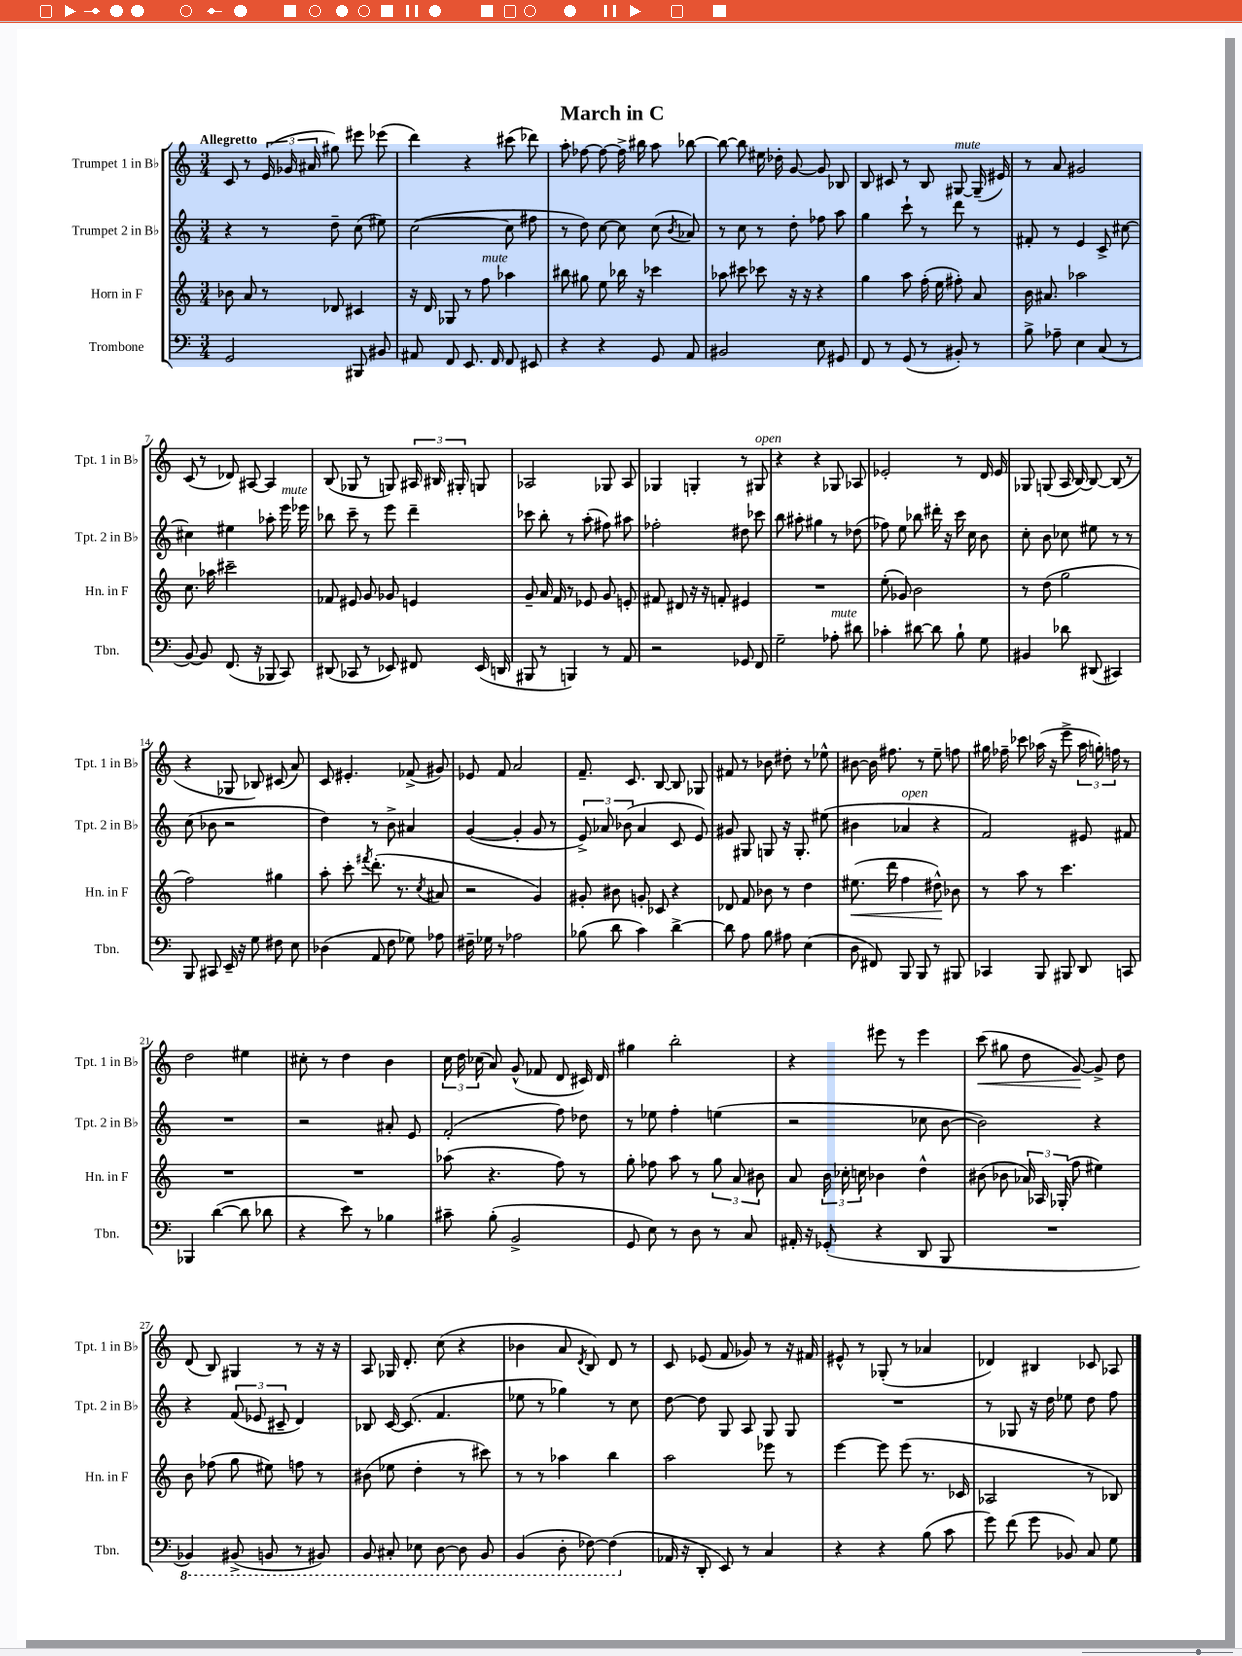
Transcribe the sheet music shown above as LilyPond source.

\header { title = "March in C" }
<<
\new StaffGroup <<
\new Staff = "s0" \with { instrumentName = "Trumpet 1 in Bb" shortInstrumentName = "Tpt. 1 in Bb" } {
    \clef treble \key c \major \numericTimeSignature \time 3/4 \tempo "Allegretto"
    \autoBeamOff c'8 r8 \tuplet 3/2 { e'16( ges'16 ais'16 } gis''8) eis'''8 ees'''8( |
    d'''4) r4 cis'''8( des'''8) |
    a''8-. fes''8~ fes''8~ fes''16-> bis''16 a''8 bes''8~ |
    bes''8~ bes''8 eis''16 des''16-. g'8~ g'8 bes8 |
    b8 cis'8 r8 b8 gis8~^\markup { \italic "mute" } gis16--( eis'16) |
    r8 a'8 gis'2 |
    c'8( r8 des'8) ais8~ ais4 |
    b8( ges8 r8 g8) \tuplet 3/2 { ais16 bis16 gis16-. } g8 |
    aes2 ges8 aes8 |
    ges4 g4-. r8 gis8^\markup { \italic "open" } |
    r4 r4 ges8 aes8 |
    ees'2-. r8 d'16 ees'16 |
    ges8 g8( a16 b16~) b8~ b8( r8 |
    r4 ges8 bes8) cis'8( a'8) |
    c'8 eis'4.-. fes'8->( gis'8) |
    ees'8 f'8 a'2 |
    f'8.-- c'8. b8~ b8 ges8 |
    fis'8 r8 bes'8 dis''8-. r8 ees''8-^ |
    bis'8~ bis'16 fis''8. r8 e''8-- f''8 |
    gis''16 fes''16-- ces'''8 aes''16( r16 e'''8-> \tuplet 3/2 { aes''16 g''16-.) f''16 } r8 |
    d''2 eis''4 |
    cis''8-. r8 d''4 b'4 |
    \tuplet 3/2 { c''16 d''16 ces''16( } a'8) g'8-^( fes'8 d'8 cis'16) d'16 |
    gis''4 b''2-. |
    r4 eis'''8 r8 eis'''4 |
    c'''8\<( gis''8 d''8 g'8~\!) g'8-> d''8 |
    d'8( b8) gis4 r8 r16 r16 |
    a8 ges16 d'8.-. c''8( r4 |
    bes'4 a'8 \acciaccatura { d'8 } b8) d'8 r8 |
    c'8 ees'8( f'8 ges'8) r8 r16 fis'16 |
    eis'8-^ r8 ges8-.( r8 aes'4 |
    des'4) bis4 ces'8 aes8 \bar "|." |
}
\new Staff = "s1" \with { instrumentName = "Trumpet 2 in Bb" shortInstrumentName = "Tpt. 2 in Bb" } {
    \clef treble \key c \major \numericTimeSignature \time 3/4
    \autoBeamOff r4 r8 d''8-- c''8( eis''8) |
    c''2~( c''8 fis''8 |
    r8 d''8) c''8~ c''8 c''8( \acciaccatura { b'8 } aes'8) |
    r8 c''8 r8 d''8-. fes''8 a''8 |
    g''4 c'''8-! r8 d'''8 r8 |
    fis'8-. r8 e'4 c'8-> cis''8~ |
    cis''4 eis''4 aes''8-. e'''16^\markup { \italic "mute" } ees'''16 |
    bes''8 c'''8-- r8 e'''8 d'''4-- |
    ces'''8 b''8-. r8 a''8-.( fis''8) ais''8 |
    fes''2-. dis''8 ces'''8 |
    b''8 ais''8-. gis''4 r8 des''8( |
    fes''8) e''8 bes''8 dis'''16-. r16 c'''16 c''16 b'8 |
    c''8-. b'8 ces''8 eis''8 r8 r8 |
    c''8( bes'8 r2 |
    d''4) r8 b'8-> ais'4 |
    g'4~( g'4-. g'8 r8 |
    \tuplet 3/2 { e'8->) aes'8 bes'8( } aes'4 c'8 e'8) |
    gis'8 gis8 g8 r16 g8.-. eis''8( |
    bis'4 aes'4^\markup { \italic "open" } r4 |
    f'2) eis'8 fis'8 |
    R2. |
    r2 ais'8-. e'8 |
    f'2-.( f''8) des''8 |
    r8 ees''8 f''4-. e''4( |
    r2 ces''8 b'8~ |
    b'2) r4 |
    r4 \tuplet 3/2 { f'8( ees'8 cis'8-- } d'4) |
    bes8 c'16~ c'8.( f'4. |
    ees''8 r8 ges''4) r8 c''8 |
    d''8~ d''8 g8 a8 g8 g8 |
    R2. |
    r8 ges8 r16 d''16 ees''8 d''8 f''8 \bar "|." |
}
\new Staff = "s2" \with { instrumentName = "Horn in F" shortInstrumentName = "Hn. in F" } {
    \clef treble \key c \major \numericTimeSignature \time 3/4
    \autoBeamOff bes'8 a'8 r8 des'8 cis'4 |
    r16 d'16 ges8 r8 f''8^\markup { \italic "mute" } aes''4 |
    bis''8 gis''8 e''8 bes''16 r16 ces'''4 |
    aes''8 cis'''8 ces'''8 r16 r16 r4 |
    g''4 a''8 f''16-.( e''16 fis''8-.) a'8 |
    b'16 ais'8. aes''2 |
    c''8. aes''16 cis'''2-- |
    fes'8 eis'8 g'8 ges'8 e'4 |
    g'8-- a'16 f'16 r8 ees'8 g'8 e'8-. |
    fis'8 dis'8 r16 r16 f'8-. eis'4 |
    R2. |
    e''8-.( ges'8) b'2 |
    r8 d''8( g''2 |
    f''2) gis''4 |
    a''8-. c'''8-. \acciaccatura { fis'''8 } d'''8.-.( r8. \acciaccatura { c''8 } ais'8 |
    r2 g'4) |
    gis'8-. bis'8 g'8-. ces'8 r4 |
    des'8 f'8 bes'8 r8 d''4 |
    eis''8.\<( d'''16 f''4 dis''8-^\!) bes'8 |
    r8 a''8 r8 c'''4. |
    R2. |
    R2. |
    aes''8( r4. f''8) r8 |
    g''8-. fes''8 a''8 r8 \tuplet 3/2 { g''8 a'8 bis'8 } |
    a'8 \tuplet 3/2 { b'16 ces''16-. c''16 } bes'4 d''4-^ |
    bis'8( bes'8 \tuplet 3/2 { aes'16) aes16 ges16-.( } f''8 eis''4) |
    b'8 fes''8( g''8 eis''8) f''8 r8 |
    bis'8( ees''8 d''4-. r8 cis'''8) |
    r8 r8 aes''4 b''4 |
    a''2 ees'''8 r8 |
    e'''4~ e'''8 e'''8( r8. ces'16 |
    aes2 r8 bes8) \bar "|." |
}
\new Staff = "s3" \with { instrumentName = "Trombone" shortInstrumentName = "Tbn." } {
    \clef bass \key c \major \numericTimeSignature \time 3/4
    \autoBeamOff g,2 bis,,8 bis,8 |
    ais,8 f,8 e,8. f,16 f,8 eis,8 |
    r4 r4 g,8 a,8 |
    bis,2 e8 gis,8 |
    f,8 r8 g,8( r8 bis,8-.) r8 |
    b8-> aes8-- e4 c8( r8 |
    b,8~) b,8 f,8.( r16 bes,,8 c,8) |
    dis,8( ces,8 r8 ees,8) fis,8 ees,16( d,16 |
    bis,,8 r8 b,,4) r8 a,8 |
    r2 ges,8 f,8 |
    g2-- aes8-.^\markup { \italic "mute" } dis'8 |
    ces'4-. dis'8~ dis'8 b8-! g8 |
    bis,4 des'8 dis,8( cis,4) |
    b,,8 cis,8 e,16-- r16 g8 fis8 e8 |
    des4( a,8 f8 ges8) aes8 |
    fis16-- ges16 r8 aes2 |
    bes8( d'8 c'4) d'4~-> |
    d'8 a8 b8 ais8 e4( |
    d8 fis,8) b,,8 b,,8 r8 bis,,8 |
    ces,4 b,,8 bis,,8 d,8 c,8 |
    bes,,4 d'4~( d'8 des'8 |
    r4 e'8) r8 bes4 |
    cis'8-- b8-.( b,2-> |
    g,8 e8) r8 d8 r8 c8 |
    ais,16-. r16 ges,8-.( r4 d,8 b,,8 |
    R2. |
    \ottava #-1 bes,,4) bis,,8->( b,,8 r8 bis,,8) |
    b,,8 cis,8-. ees,8 d,8~ d,8 b,,8 |
    b,,4( d,8-. fes,8~) fes,4( \ottava #0 |
    aes,16 r16 d,8-. e,8) r8 c4 |
    r4 r4 b8( c'8 |
    g'8) f'8( g'8 bes,8) c8 g8 \bar "|." |
}
>>
>>
